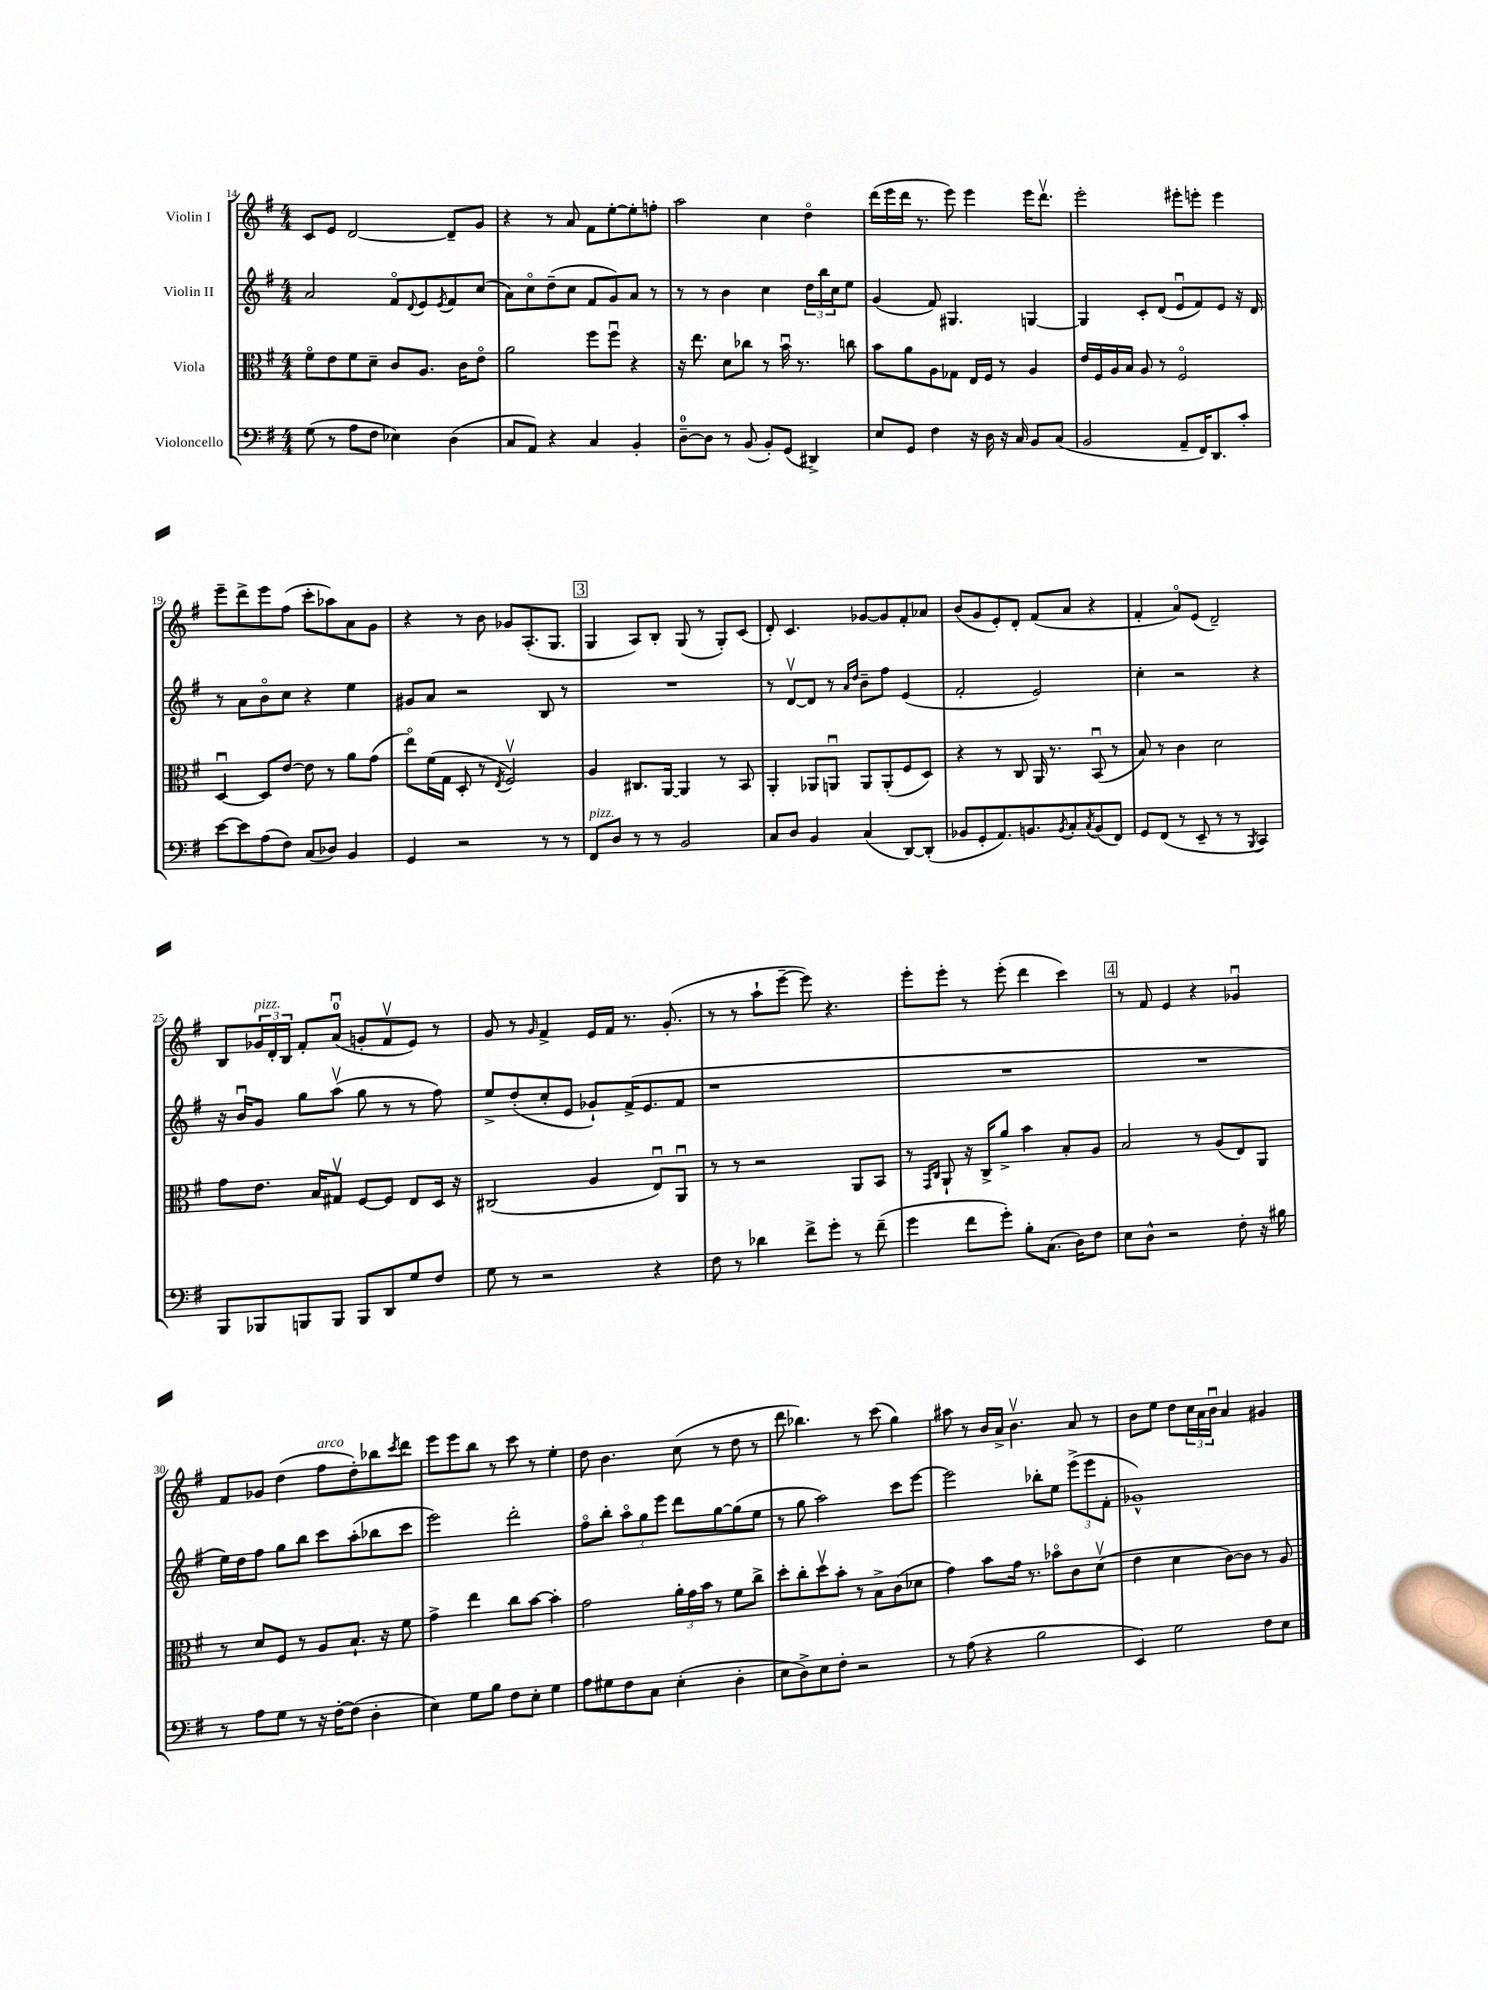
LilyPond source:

<<
\new StaffGroup <<
\new Staff = "s0" \with { instrumentName = "Violin I" } {
    \clef treble \key g \major \numericTimeSignature \time 4/4
    c'8 e'8 d'2~ d'8-- g'8 |
    r4 r8 a'8 fis'8 e''8~-. e''8-. f''8-. |
    a''2 c''4 d''4\flageolet |
    d'''16( e'''16 d'''16 r8. e'''8) e'''4 e'''16 d'''8.\upbow |
    e'''2-. eis'''8-. e'''8-. e'''4 |
    e'''8-- d'''8-> e'''8 fis''8( c'''8-. aes''8) a'8 g'8 |
    r4 r8 b'8 ges'8 a8.-.( g8. |
    \mark \markup { \box "3" } g4 a8) b8-. g8( r8 g8-.) c'8( |
    d'8-.) c'4. ges'8~ ges'8 fis'8-. aes'8 |
    b'8( g'8 e'8-.) d'8-. fis'8( a'8 r4 |
    fis'4-. a'8\flageolet) e'8( d'2--) |
    b8 \tuplet 3/2 { ges'16^\markup { \italic "pizz." } d'16-. b16 } fis'8-. a'8-0\downbow( g'8-. fis'8\upbow e'8) r8 |
    g'8 r8 \grace { g'16 } fis'4-> e'16 fis'16 r8. g'8.-.( |
    r8 r8 a''8-! e'''8~-- e'''8) r4. |
    e'''8-. e'''8-. r8 e'''8-.( d'''4 c'''4) |
    \mark \markup { \box "4" } r8 fis'8 e'4 r4 ges'4\downbow |
    fis'8 ges'8 d''4( fis''8^\markup { \italic "arco" } d''8-.) bes''8 \acciaccatura { c'''8 } d'''8 |
    e'''8 e'''8 b''8 r8 c'''8 r8 e''4-. |
    d''8 b'4. c''8( r8 d''8 r8 |
    d'''8 bes''4.) r8 c'''8( g''4) |
    ais''8 r8 b'16 a'16-> b'4.\upbow a'8 r8 |
    b'8 e''8 d''8 \tuplet 3/2 { c''16 a'16 b'16\downbow } a'4 gis'4 \bar "|." |
}
\new Staff = "s1" \with { instrumentName = "Violin II" } {
    \clef treble \key g \major \numericTimeSignature \time 4/4
    a'2 fis'8\flageolet \appoggiatura { d'8 } e'8 \acciaccatura { e'8 } fis'8 c''8( |
    a'8) c''8\flageolet d''8--( c''8 fis'8 g'8) a'8 r8 |
    r8 r8 b'4 c''4 \tuplet 3/2 { d''16 b''16 c''16 } e''8 |
    g'4( fis'8) gis4. g4~ |
    g4 c'8-. d'8( e'8\downbow fis'8) e'8 r16 d'16 |
    r8 a'8 b'8\flageolet c''8 r4 e''4 |
    gis'8 a'8 r2 b8 r8 |
    \mark \markup { \box "3" } R1 |
    r8 d'8~\upbow d'8 r8 \grace { a'16 d''16 } b'8-- fis''8 e'4( |
    fis'2-. e'2) |
    c''4-. r2 r4 |
    r16 b'16\downbow g'8 g''8 a''8\upbow( g''8 r8 r8 fis''8) |
    e''8-> d''8-.( c''8-. e'8 ges'8-!) fis'16->( e'8. fis'8 |
    r1 |
    R1 |
    \mark \markup { \box "4" } R1 |
    e''16) d''16 fis''8 g''8 b''8 c'''8 a''8-.( bes''8 c'''8 |
    e'''2) d'''2-. |
    fis''8\flageolet b''8-. \tuplet 3/2 { a''8\flageolet g''8 e'''8 } d'''8 g''8~ g''8( e''8 |
    r8 g''8 a''2) c'''8 e'''8~ |
    e'''2 bes''8-. e''8 \tuplet 3/2 { e'''8->( e'''8 fis'8-. } |
    ges'1-^) \bar "|." |
}
\new Staff = "s2" \with { instrumentName = "Viola" } {
    \clef alto \key g \major \numericTimeSignature \time 4/4
    fis'8\flageolet e'8 fis'8 d'8-- c'8 a8. c'16 e'8\flageolet |
    a'2 fis''8 fis''8\downbow r4 |
    r16 e''8. d'8 ces''8 r8 b'16\downbow r8. c''8 |
    b'8 a'8 a8 ges8 e16 fis16 r8 a4 |
    e'16 fis16 a16 b16 a8 r8 fis2\flageolet |
    d4~\downbow d8 e'8~ e'8 r8 a'8 g'8( |
    e''8\flageolet) fis'16( g16 d8-. r8 \acciaccatura { e8 } fis2\upbow) |
    \mark \markup { \box "3" } a4 cis8. a,16~ a,4 r8 b,8 |
    a,4-. aes,8 a,8\downbow a,8 a,8-.( fis8 d8) |
    r4 r8 c8 a,16 r8. b,8\downbow( r8 |
    b8) r8 c'4 d'2 |
    g'8 e'8. b16 gis8\upbow fis8~ fis8 e8 d16 r16 |
    cis2( a4 e8\downbow) a,8\downbow |
    r8 r8 r2 a,8 b,8 |
    r8 \grace { g,16 c16 } a,8-! r16 c16-> a'8-> b'4 b8-. a8 |
    \mark \markup { \box "4" } b2 r8 a8( e8) a,8 |
    r8 d'8 fis8 r8 a8 b8.-! r16 fis'8 |
    g'4-> e''4 c''8 b'8~ b'4-. |
    g'2 \tuplet 3/2 { a'16-. g'16 b'16 } r8 fis'8 c''8-> |
    d''8-. c''8-. d''8\upbow b'8-. r8 b8-> c'8( des'8 |
    g'4) b'8 g'16 r8. bes'8\flageolet c'8 d'8\upbow( |
    e'4 d'4 c'8~) c'8 r8 a8 \bar "|." |
}
\new Staff = "s3" \with { instrumentName = "Violoncello" } {
    \clef bass \key g \major \numericTimeSignature \time 4/4
    g8( r8 a8 fis8 ees4) d4( |
    c8 a,8) r4 c4 b,4-. |
    d8-0~-- d8 r8 b,8( b,8-.) g,8( dis,4->) |
    e8 g,8 fis4 r16 d16 r16 c16 b,8 c8( |
    b,2 a,8-- fis,16) d,8. c'8-. |
    e'8~ e'8 a8( fis8) c8( des8) b,4 |
    g,4 r2 r8 r8 |
    \mark \markup { \box "3" } fis,8^\markup { \italic "pizz." } d8 r8 r8 b,2 |
    c8 d8 b,4 c4( d,8~) d,8-.( |
    bes,8 g,8-. a,8.) b,8. \acciaccatura { b,8 } c8-. \acciaccatura { c8 } b,8( fis,8) |
    g,8 fis,8( r8 e,8-- r8 r8 \acciaccatura { b,,8 } c,4) |
    b,,8 bes,,8 b,,8 b,,8 b,,8 d,8 g8 fis8 |
    g8 r8 r2 r4 |
    fis8 r8 des'4 fis'8-> g'8-. r8 fis'8--( |
    g'4 fis'8 g'8-.) b8-. c8.( d16) fis8 |
    \mark \markup { \box "4" } e8 d8-^ r2 fis8-. r16 bis16 |
    r8 a8 g8 r8 r16 fis16~-. fis8( d4-. |
    e4) g8 b8 fis8 e8-. g4 |
    a8 gis8 fis8 c8 e4-.( d4-. |
    e8 d8->) e8 fis8-. r2 |
    r8 a8( r4 b2 |
    e,4) g2 fis8 e8 \bar "|." |
}
>>
>>
\layout { \context { \Score currentBarNumber = #14 } }
